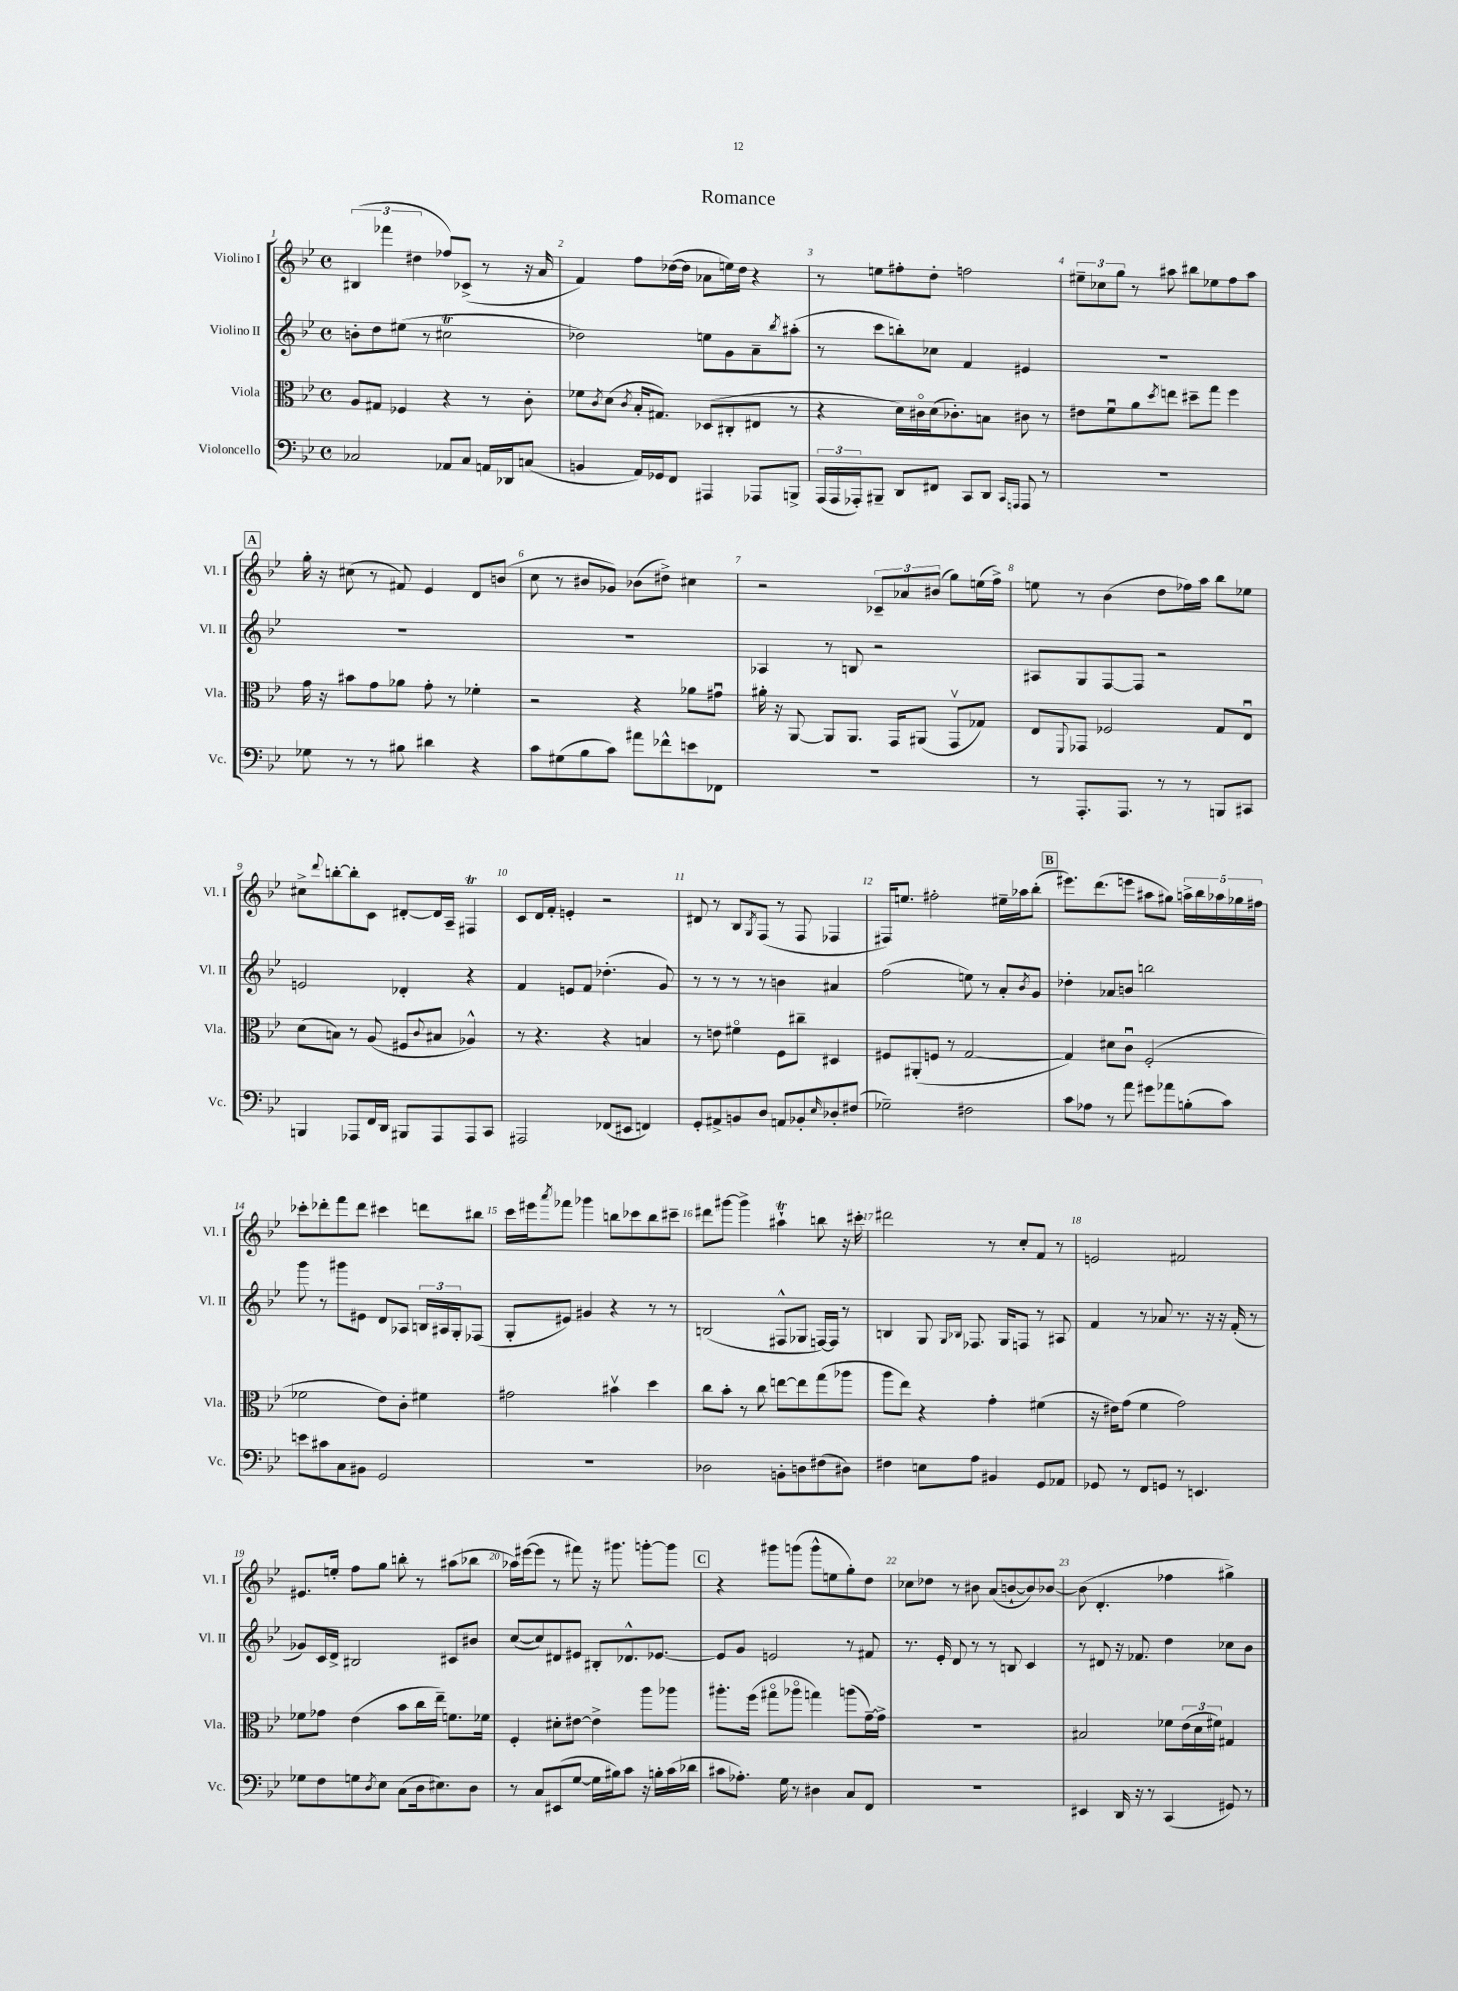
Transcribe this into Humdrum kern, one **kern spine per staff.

**kern	**kern	**kern	**kern
*part4	*part3	*part2	*part1
*staff4	*staff3	*staff2	*staff1
*I"Violoncello	*I"Viola	*I"Violino II	*I"Violino I
*I'Vc.	*I'Vla.	*I'Vl. II	*I'Vl. I
*clefF4	*clefC3	*clefG2	*clefG2
*k[b-e-]	*k[b-e-]	*k[b-e-]	*k[b-e-]
*M4/4	*M4/4	*M4/4	*M4/4
*met(c)	*met(c)	*met(c)	*met(c)
=1	=1	=1	=1
2C-X/	8A/L	8bn'\L	(6B#X/
.	8G#X/J	8dd\	.
.	.	.	6fff-X\
.	4F-X/	(8ee#X\J	.
.	.	.	6dd#X\
.	.	8r	.
8AA-X/L	4r	2cc#Xt\	8ff-X/L)
8C-/J	.	.	(8c-X^/J
16AAn/LL	8r	.	8r
16DD-X/J	.	.	.
(8Cn/J	8c'\	.	16r
.	.	.	16a/
=2	=2	=2	=2
4BBn/	8f-X\L	2dd-X\)	4f/)
.	8qc/	.	.
.	(8d\J	.	.
.	8qc/	.	.
16AA/LL)	16B-'/KL	.	8ff\L
16GG-X/J	8.G#X/J)	.	.
8FF/J	.	.	([16dd-X\L
.	.	.	16dd-\JJ]
4AAA#X/	(8D-X/L	8een\L	8a-X\L
.	8C#X'/	8g\	16een\L)
.	.	.	16dd-\JJ
8AAA-X/L	8E#X/J	8a~\	4r
.	.	8qbb-/	.
8BBBn^/J	8r	(8aa#X'\J	.
=3	=3	=3	=3
(24AAA/LL	4r	8r	8r
24AAA/	.	.	.
24AAA-X'/J)	.	.	.
8BBB#X~/J	.	8ccc\L	8een\L
8DD/L	16d\LL)	8bbn'\)	8ff#X'\
.	16c#X\	.	.
8FF#X/J	(16d\J	8cc-X\J	8dd'\J
.	8.c-X'\)	.	.
8CC/L	.	4f/	2ffn\
8DD/J	8Bn\J	.	.
16qqCC/LL	.	.	.
16qqAAAn/JJ	.	.	.
8AAA/	8c#X\	4e#X/	.
8r	8r	.	.
=4	=4	=4	=4
1r	8e#X\L	1r	12ee#X~\L
.	.	.	12cc-X\
.	8fu\	.	.
.	.	.	12gg\J
.	8a\	.	8r
.	8qdd/	.	.
.	8een\J	.	8aa#X\
.	8dd#X~\L	.	8bb#X\L
.	8gg\J	.	8ee-X\
.	4ff\	.	8ff\
.	.	.	8aa#\J
!!LO:LB:g=z
!!LO:REH:place=s1:t=A
=5	=5	=5	=5
8G-X\	16g\	1r	16gg'\
.	16r	.	16r
8r	8b#X\L	.	(8cc#X\
8r	8g\	.	8r
8B#X\	8a-X\J	.	8f#X/)
4d#X\	8g'\	.	4e-/
.	8r	.	.
4r	4f-X'\	.	8d/L
.	.	.	(8bn/J
=6	=6	=6	=6
8c\L	2r	1r	8cc\
(8G#X\	.	.	8r
8B-\	.	.	8b#X/L
8c\J)	.	.	8g-X/J)
8a#X\L	4r	.	(8b-X\L
8f-X^^\	.	.	8dd#X^\J)
8en\	8a-X\L	.	4cc#X\
8FF-X\J	8g#Xu\J	.	.
=7	=7	=7	=7
1r	16a#X'\	4A-X/	2r
.	16r	.	.
.	[8AA/	.	.
.	8AA/L]	8r	.
.	8.AA/J	8Bn/	.
.	.	2r	12c-X~/L
.	16GG/KL	.	.
.	.	.	12a-X/
.	(8AA#X/J	.	.
.	.	.	(12b#X/J
.	8GGv/L	.	8gg\L)
.	8G-X/J)	.	(16een\L
.	.	.	16ff^\JJ)
=8	=8	=8	=8
8r	8E-/L	8A#X/L	8een\
.	8qqFF/	.	.
8.AAA'/L	8GG-X/J	8G/	8r
.	2F-X/	[8F/	(4b-\
8.AAA/J	.	.	.
.	.	8F/J]	.
8r	.	2r	8dd\L
8r	.	.	16ff-X\L)
.	.	.	16aa\JJ
8BBBn/L	8G/L	.	8bb-\L
8CC#X/J	8E-u/J	.	8ee-X\J
!!LO:LB:g=z
=9	=9	=9	=9
4BBBn/	(8d\L	2en/	8cc#X^\L
.	.	.	8qqddd/
.	8Bn\J)	.	[8bbn'\
8AAA-X/L	8r	.	8bb'\]
16FF/L	(8A/	.	8c\J
16DD/JJ	.	.	.
8BBB#X/L	8F#X/L	4d-X'/	[8d#X'/L
.	8qqc/	.	.
8AAA-/	8B#X/J	.	16d#/L]
.	.	.	16A~/JJ
8AAA-/	4A-X^^/)	4r	4F#Xt/
8CC/J	.	.	.
=10	=10	=10	=10
2AAA#X/	8r	4f/	8c/L
.	4.r	.	16d/L
.	.	.	16f'/JJ
.	.	8en/L	4en'/
.	.	8f/J	.
(8FF-X/L	4r	(4.dd-X'\	2r
8EE#X/J	.	.	.
4FFn/)	4Bn/	.	.
.	.	8g/)	.
=11	=11	=11	=11
8GG'/L	8r	8r	8d#X/
8AA#X^/	8en\	8r	8r
8BBn/	4f#X\	8r	8B-/L
.	.	.	8qG/
8D/J	.	8r	(8F/J
8AAn/L	8F\L	4bn\	8r
8BB-X'/	8cc#X~\J	.	8F/
16qqE-/	.	.	.
8D-X'/	4D#X/	4a#X/	4F-X/
(8F#X/J	.	.	.
=12	=12	=12	=12
2G-X~\)	8F#X/L	(2ff\	16F#X/KL)
.	.	.	8.een/J
.	(8AA#X'/	.	.
.	8Fn/J	.	2ff#X'\
.	8r	.	.
2F#X\	[2G/	8een\)	.
.	.	8r	.
.	.	8a'/L	16ee#X~\LL
.	.	.	16aa-X\J
.	.	8qb-/	.
.	.	8g/J	(8bb-'\J
!!LO:REH:place=s1:t=B
=13	=13	=13	=13
8c\L	4G/])	4dd-X'\	8.eee#X\L)
8A-X\J	.	.	.
.	.	.	(8.ddd\
8r	8d#X\L	8a-X/L	.
8a\	8cu\J	8bn/J	8eeen\J
8g#X\L	(2F'/	2bbn\	8aa#X\L
8a-X\	.	.	8gg#X\J)
(8Bn'\	.	.	20aan^\LL
.	.	.	20bb-\
.	.	.	20aa-X\
8c\J)	.	.	.
.	.	.	20gg-X\
.	.	.	20ff#X\JJ
!!LO:LB:g=z
=14	=14	=14	=14
8en\L	2f-X\	8ggg\	8ccc-X'\L
8c#X\	.	8r	8ddd-X'\
8C\	.	8ggg#X\L	8fff\
8BB#X\J	.	8e#X\J	8ddd-\J
2GG/	8e-\L)	8d/L	4ccc#X\
.	8c'\J	8A-X/J	.
.	4f#X\	24Bn/LL	8dddn\L
.	.	24A#X/	.
.	.	24G'/J	.
.	.	(8F-X/J	8bb#X\J
=15	=15	=15	=15
1r	2g#X\	8G'/L	16ccc\LL
.	.	.	16eee#X\J
.	.	.	8qaaa/
.	.	8e#X/J)	8fff-X\J
.	.	4g#X/	4ggg-X\
.	4b#Xv\	4r	8bbn\L
.	.	.	8ccc-X\
.	4dd\	8r	8bb\
.	.	8r	8ccc#X~\J
=16	=16	=16	=16
2D-X\	8cc\L	(2Bn/	8ddd#X\L
.	8b-'\J	.	[8ggg#X\J
.	8r	.	4ggg#^\]
.	8cc\	.	.
8BBn'\L	[8een\L	8F#X^^/L	4aa#Xt`\
8Dn\	8ee\]	8G-X/J	.
(8F#X\	(8gg\	[16Fn/LL)	8bbn\
.	.	16F/JJ]	.
8D#X\J)	8aa-X\J	8r	16r
.	.	.	16ccc#X'\
=17	=17	=17	=17
4F#X\	8aa\L	4Bn/	2ddd#X\
.	8ee-\J)	.	.
8En\L	4r	8G/	.
.	.	16qqG/LL	.
.	.	16qqB-X/JJ	.
8A\J	.	8.F-X/	.
4BB#X/	4g'\	.	8r
.	.	16G/KL	.
.	.	8Fn/J	8cc'/L
8GG/L	(4f#X\	8r	8f/J
8AA-X/J	.	8A#X/	8r
=18	=18	=18	=18
8GG-X/	16r	4f/	2en/
.	16e#X\KL)	.	.
8r	(8g\J	.	.
8FF/L	4f\	8r	.
8GGn/J	.	8a-X/	.
8r	2g\)	8.r	2f#X/
4.EEn/	.	.	.
.	.	16r	.
.	.	16r	.
.	.	(16f'/	.
.	.	8r	.
!!LO:LB:g=z
=19	=19	=19	=19
8G-X\L	8f-X\L	8g-X/L)	8.e#X/L
8F\	8g-X\J	16c/L	.
.	.	16d^/JJ	16een'/Jk
8Gn\	(4e-\	2B#X/	8ff\L
8qD/	.	.	.
8E-\J	.	.	8gg\J
(8C\L	8b-\L	.	8bbn'\
16D\k	16cc\L	.	8r
8.E#X\)	16ee-~\JJ)	.	.
.	8.fn\L	8c#X/L	(8aa#X\L
8D\J	.	8b#X/J	8bb-X\J
.	16f-X\Jk	.	.
=20	=20	=20	=20
8r	4F'/	([8cc/L	16aa-X\LL)
.	.	.	([16eee#X\J
8C/L	.	8cc/])	8eee#\J]
(8EE#X/	8d#X'\L	8d#X/	8r
[8G/J	[8e#X\J	8e#X/J	8fff#X\)
16G\LL]	4e#^\]	8B#X'/L	16r
16B#X\J)	.	.	8.ggg#X\
8c\J	.	8.d-X^^/	.
16r	8aa\L	.	[8gggn'\L
16Bn'\LL	.	[8.e-X/J	.
(16c\	8aa-X\J	.	8ggg\J]
16d-X\JJ	.	.	.
!!LO:REH:place=s1:t=C
=21	=21	=21	=21
8c#X\L	8.aa#X'\L	8e-/L]	4r
8.A-X'\J)	.	8g/J	.
.	(16ff\Jk	.	.
.	8gg#X\L	2en/	8ggg#X\L
16G\	.	.	.
8r	8aa-X\J	.	(8gggn\J
4D#X\	4ggn\)	.	8ggg^^\L
.	.	.	8een\
8C/L	(8aan\L	8r	8gg'\)
8FF/J	[16g~\L)	8f#X/	8dd\J
.	16g^\JJ]	.	.
=22	=22	=22	=22
1r	1r	8.r	8cc-X\L
.	.	.	8dd-X\J
.	.	16e-'/	.
.	.	8d/	8r
.	.	8r	8b#X\
.	.	8r	(8a/L
.	.	8Bn/	[8bn`/
.	.	4c/	8b/])
.	.	.	[8b-X/J
=23	=23	=23	=23
4EE#X/	2B#X/	8r	(8b-\]
.	.	8d#X/	4.d'/
16DD/	.	16r	.
16r	.	8.f-X/	.
8r	.	.	.
(4CC/	8f-X\L	4dd\	4ff-X\
.	(24e-\L	.	.
.	24d\	.	.
.	24f#X\JJ)	.	.
8GG#X/)	4G#X/	8cc-X\L	4gg#X^\)
8r	.	8b-\J	.
==	==	==	==
*-	*-	*-	*-
